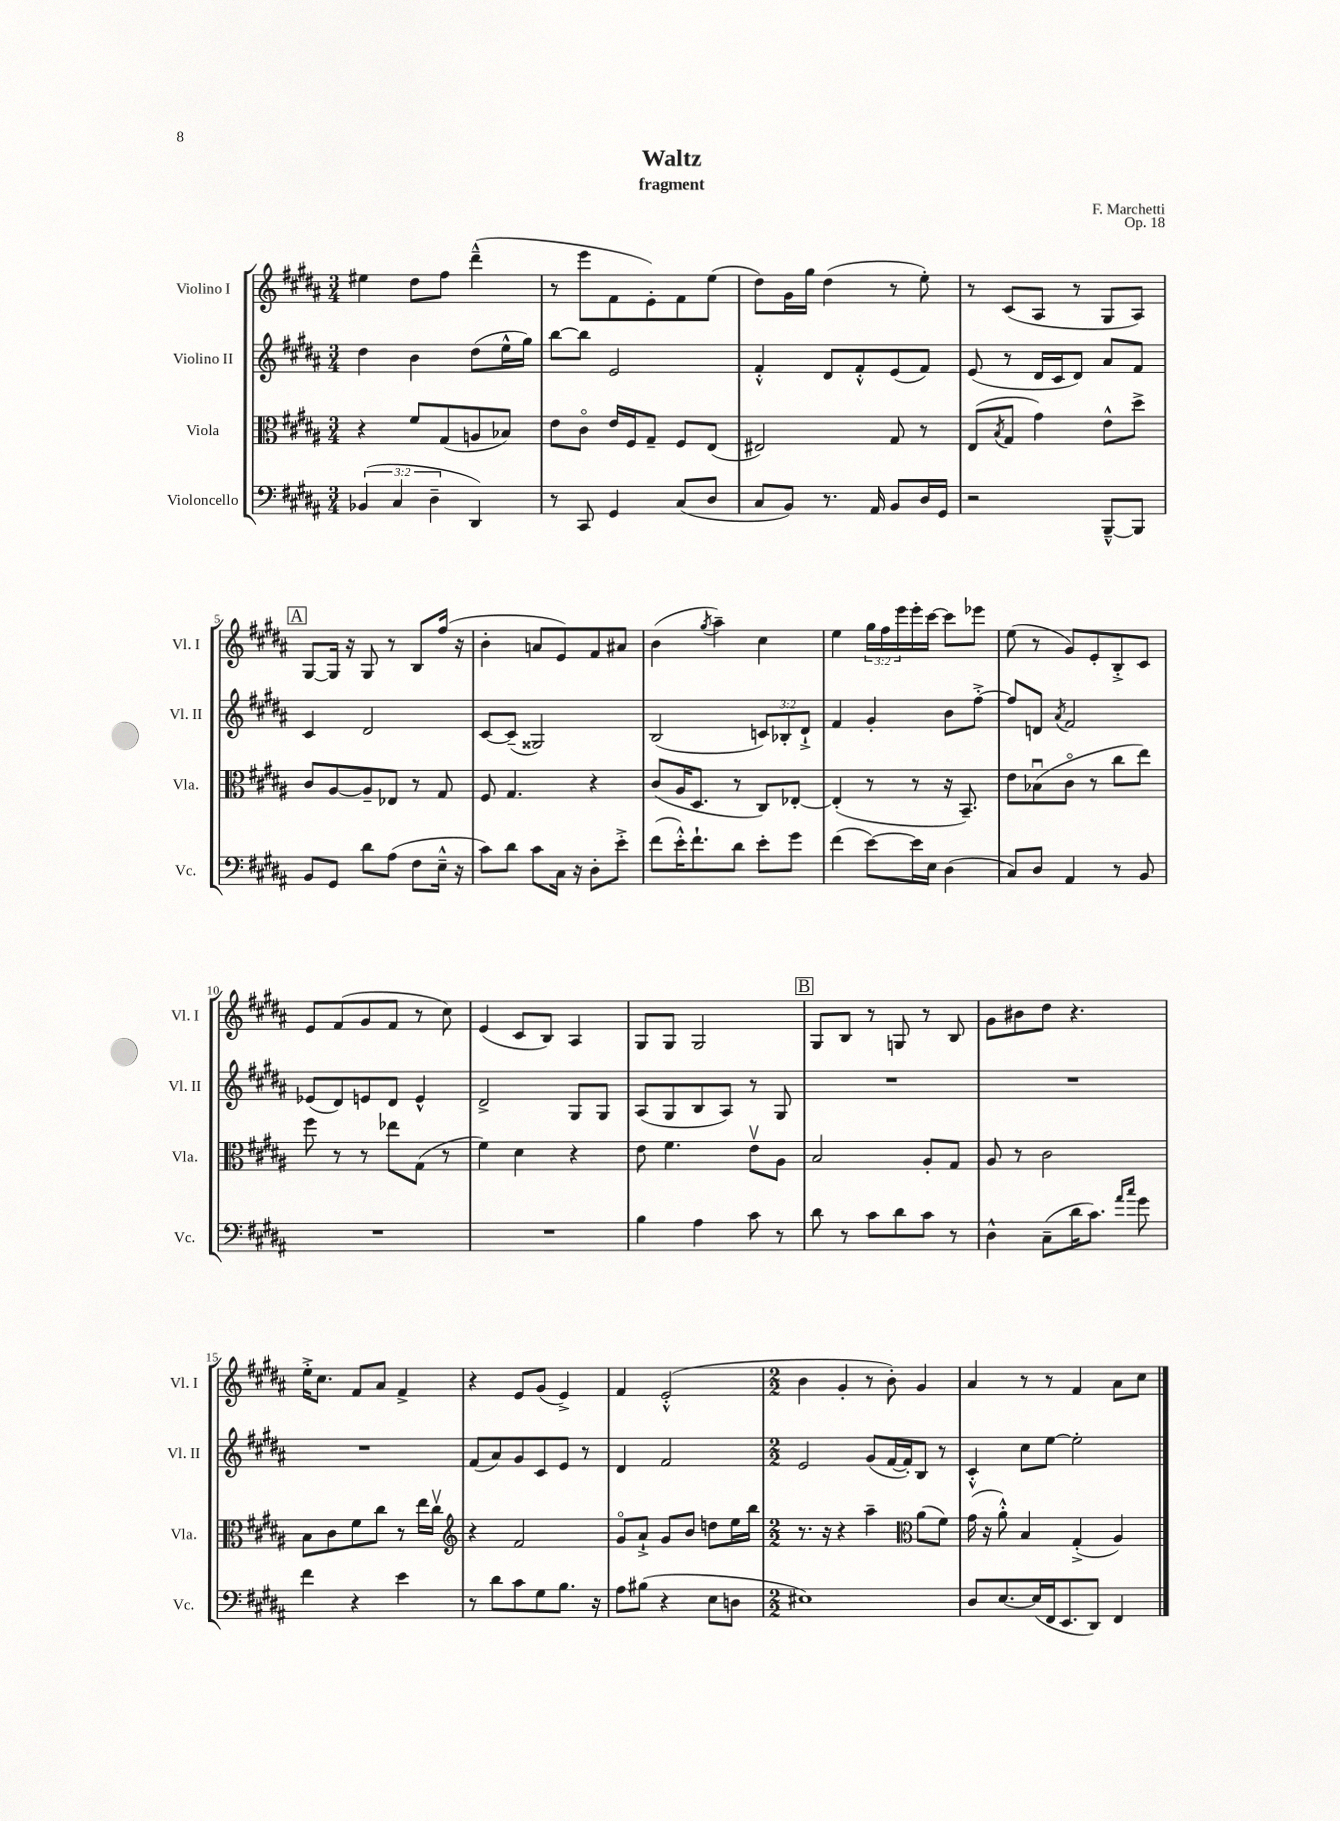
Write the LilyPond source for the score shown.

\header { title = "Waltz" composer = "F. Marchetti" subtitle = "fragment" opus = "Op. 18" }
<<
\new StaffGroup <<
\new Staff = "s0" \with { instrumentName = "Violino I" shortInstrumentName = "Vl. I" } {
    \clef treble \key b \major \numericTimeSignature \time 3/4 \override Staff.TupletNumber.text = #tuplet-number::calc-fraction-text
    eis''4 dis''8 fis''8 dis'''4---^( |
    r8 e'''8 fis'8 e'8-.) fis'8 e''8( |
    dis''8) gis'16 gis''16 dis''4( r8 e''8-.) |
    r8 cis'8( ais8 r8 gis8 ais8) |
    \mark \markup { \box "A" } gis8~ gis16 r16 gis8 r8 b8 fis''16( r16 |
    b'4-. a'8 e'8) fis'8 ais'8 |
    b'4( \acciaccatura { gis''8 } ais''4--) cis''4 |
    e''4 \tuplet 3/2 { gis''16 fis''16 e'''16 } e'''16-. cis'''16~ cis'''8 ees'''8 |
    e''8( r8 gis'8) e'8-. b8-.-> cis'8 |
    e'8 fis'8( gis'8 fis'8 r8 cis''8) |
    e'4( cis'8 b8) ais4 |
    gis8 gis8 gis2 |
    \mark \markup { \box "B" } gis8 b8 r8 g8 r8 b8 |
    gis'8 bis'8 dis''8 r4. |
    e''16-.-> cis''8. fis'8 ais'8 fis'4-> |
    r4 e'8 gis'8( e'4->) |
    fis'4 e'2-.-^( |
    \numericTimeSignature \time 2/2 b'4 gis'4-. r8 b'8-.) gis'4 |
    ais'4 r8 r8 fis'4 ais'8 cis''8 \bar "|." |
}
\new Staff = "s1" \with { instrumentName = "Violino II" shortInstrumentName = "Vl. II" } {
    \clef treble \key b \major \numericTimeSignature \time 3/4 \override Staff.TupletNumber.text = #tuplet-number::calc-fraction-text
    dis''4 b'4 dis''8( e''16-^ gis''16) |
    b''8~ b''8 e'2 |
    fis'4-.-^ dis'8 fis'8-.-^ e'8( fis'8) |
    e'8( r8 dis'16 cis'16 dis'8) ais'8 fis'8 |
    \mark \markup { \box "A" } cis'4 dis'2 |
    cis'8~ cis'8--( gisis2) |
    b2( \tuplet 3/2 { c'8) bes8-. dis'8-!-> } |
    fis'4 gis'4-. b'8 fis''8~-.-> |
    fis''8 d'8 \acciaccatura { ais'8 } fis'2 |
    ees'8( dis'8) e'8 dis'8 e'4-^ |
    dis'2-> gis8 gis8 |
    ais8( gis8 b8 ais8) r8 gis8 |
    \mark \markup { \box "B" } R2. |
    R2. |
    R2. |
    fis'8( ais'8) gis'8 cis'8 e'8 r8 |
    dis'4 fis'2 |
    \numericTimeSignature \time 2/2 e'2 gis'8( fis'16~ fis'16-.) b8 r8 |
    cis'4-.-^ cis''8 e''8~ e''2-. \bar "|." |
}
\new Staff = "s2" \with { instrumentName = "Viola" shortInstrumentName = "Vla." } {
    \clef alto \key b \major \numericTimeSignature \time 3/4
    r4 fis'8 gis8( a8 bes8) |
    e'8 cis'8\flageolet e'16 fis16 gis8-- fis8 e8( |
    eis2) gis8 r8 |
    e8( \acciaccatura { b8 } gis8 gis'4) e'8-^ dis''8-> |
    \mark \markup { \box "A" } cis'8 ais8~ ais8-- ees8 r8 gis8 |
    fis8 gis4. r4 |
    cis'8( ais16 dis8. r8 cis8) ees8~-. |
    ees4-.( r8 r8 r16 b,8.--) |
    e'8 bes8\downbow( cis'8\flageolet r8 cis''8 e''8) |
    fis''8 r8 r8 ees''8 gis8( r8 |
    fis'4) dis'4 r4 |
    e'8 fis'4. e'8\upbow ais8 |
    \mark \markup { \box "B" } b2 ais8-. gis8 |
    ais8 r8 cis'2 |
    b8 cis'8 fis'8 cis''8 r8 e''16 cis''16\upbow |
    \clef treble r4 fis'2 |
    gis'8\flageolet ais'8-!-> gis'8 b'8 d''8 e''16 b''16 |
    \numericTimeSignature \time 2/2 r8. r16 r4 ais''4-- \clef alto ais'8( fis'8) |
    gis'16( r16 ais'8-.-^) b4 gis4-.->( ais4) \bar "|." |
}
\new Staff = "s3" \with { instrumentName = "Violoncello" shortInstrumentName = "Vc." } {
    \clef bass \key b \major \numericTimeSignature \time 3/4 \override Staff.TupletNumber.text = #tuplet-number::calc-fraction-text
    \tuplet 3/2 { bes,4( cis4 dis4-- } dis,4) |
    r8 cis,8 gis,4 cis8( dis8 |
    cis8 b,8) r8. ais,16 b,8 dis16 gis,16 |
    r2 b,,8~---^ b,,8 |
    \mark \markup { \box "A" } b,8 gis,8 dis'8 ais8( fis8 e16---^ r16 |
    cis'8) dis'8 cis'8 cis16 r16 dis8-. e'8-.-> |
    fis'8( e'16-.-^) fis'8.-! dis'8 e'8-. gis'8 |
    fis'4( e'8~) e'16 e16 dis4( |
    cis8) dis8 ais,4 r8 b,8 |
    R2. |
    R2. |
    b4 ais4 cis'8 r8 |
    \mark \markup { \box "B" } dis'8 r8 cis'8 dis'8 cis'8 r8 |
    dis4-^ cis8--( dis'16 cis'8.) \grace { ais'16 cis''16 } gis'8 |
    fis'4 r4 e'4 |
    r8 dis'8 cis'8 gis8 b8. r16 |
    ais8 bis8( r4 e8 d8 |
    \numericTimeSignature \time 2/2 eis1) |
    dis8 e8.~ e16( fis,16 e,8. dis,8) fis,4 \bar "|." |
}
>>
>>
